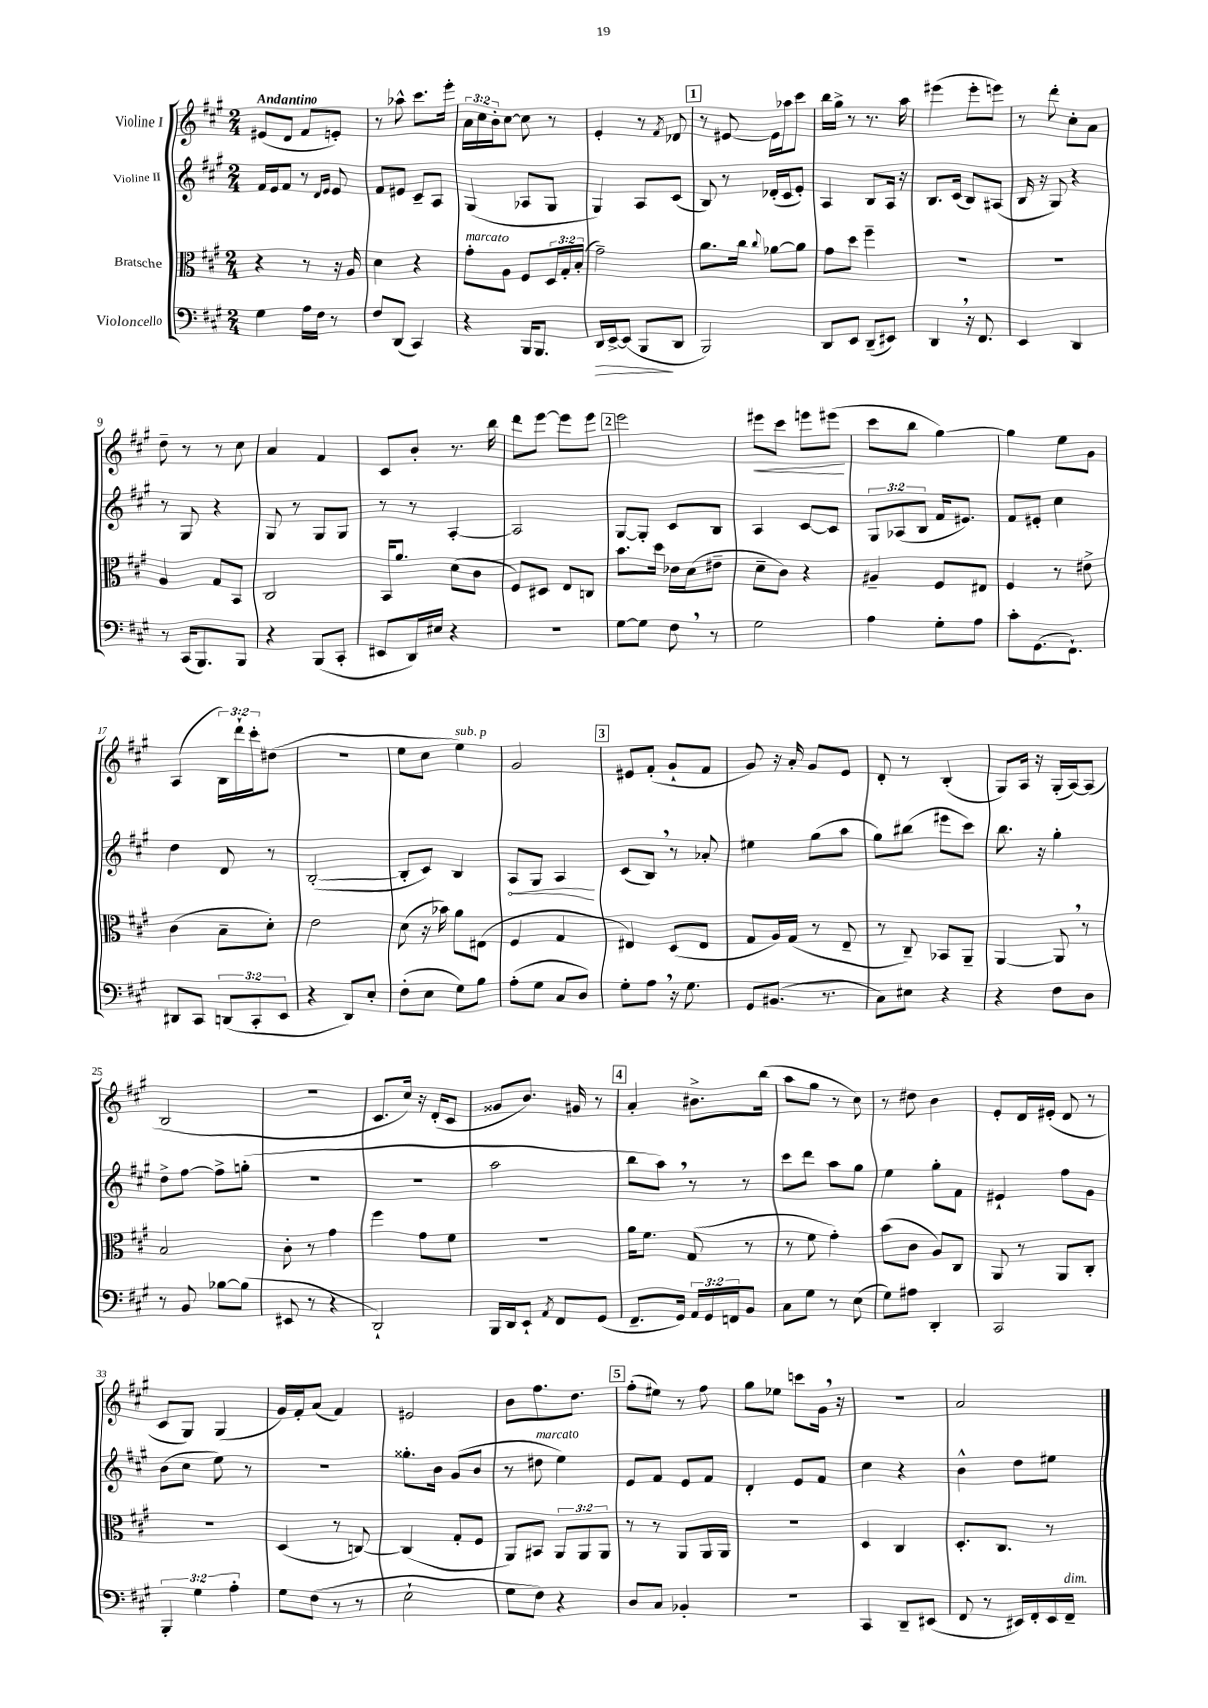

**kern	**kern	**kern	**kern
*staff4	*staff3	*staff2	*staff1
*clefF4	*clefC3	*clefG2	*clefG2
*k[f#c#g#]	*k[f#c#g#]	*k[f#c#g#]	*k[f#c#g#]
*M2/4	*M2/4	*M2/4	*M2/4
4G#\	4r	16f#/LL	(8e#/L
.	.	16e/J	.
.	.	8f#/J	8d/J
16A\LL	8r	8r	8f#/L
16F#\JJ	.	.	.
.	.	16qqd/LL	.
.	.	16qqe/JJ	.
8r	16r	8e/	8e'/J)
.	16A/	.	.
=	=	=	=
8F#/L	4d\	8f#/L	8r
(8DD/J	.	8e#/J	8aa-^^\
4CC#/)	4r	8c#~/L	8.ccc#\L
.	.	8A/J	.
.	.	.	16eee'\Jk
=	=	=	=
4r	8g#'\L	(4G#/	24a\LL
.	.	.	24cc#\
.	.	.	24b'\J
.	8A\J	.	[8cc#\J
16BBB/LK	8F#/L	8A-/L	8cc#\]
8.BBB/J	.	.	.
.	24D/L	8G#/J	8r
.	24G#'/	.	.
.	(24B'/JJ	.	.
=	=	=	=
16DD/LL	2g#~\)	4G#/)	4e'/
[16EE^/J	.	.	.
(8EE/]J	.	.	.
8BBB/L	.	8A/L	8r
.	.	.	8qf#/
8DD/J	.	(8c#/J	8d-/
=	=	=	=
2BBB/)	8.a\L	8B/)	8r
.	.	8r	[8e#/
.	16cc#\Jk	.	.
.	8qqcc#/	.	.
.	[8a-\L	(16d-'/LL	16e#\]LL
.	.	16c#/J	16aa-\J
.	8a-\]J	8e'/J)	8ccc#\J
=	=	=	=
8DD/L	8g#\L	4A/	16bb\LL
.	.	.	16gg#^\JJ
8EE/J	8dd\J	.	8r
(8DD~/L	4ff#~\	8B/L	8.r
8EE#/J)	.	16A/Jk	.
.	.	16r	16aa\
=	=	=	=
4DD/	2r	8.B/L	(4eee#\
.	.	(16c#/Jk	.
16r	.	8B/L)	8eee#'\L
8.FF#/	.	.	.
.	.	(8A#/J	8eee\J)
=	=	=	=
4EE/	2r	16B/	8r
.	.	16r	.
.	.	8G#/)	8ddd'\
4DD/	.	4r	8cc#'\L
.	.	.	8a\J
=	=	=	=
8r	4A/	8r	8dd~\
(16CC#/LK	.	8G#/	8r
8.BBB/)	.	.	.
.	8G#/L	4r	8r
8BBB/J	8BB/J	.	8cc#\
=	=	=	=
4r	2C#/	8G#/	4a/
.	.	8r	.
(8BBB/L	.	8G#/L	4f#/
8CC#'/J	.	8G#/J	.
=	=	=	=
8EE#/L	16BB/LK	8r	8c#/L
.	8.a/J	.	.
16DD/L)	.	8r	8b'/J
16E#/JJ	.	.	.
4r	(8d\L	[4A'/	8.r
.	8c#\J	.	.
.	.	.	16bb\
=	=	=	=
2r	8F#/L)	2A/]	8ddd\L
.	8D#/J	.	[8eee\J
.	8E/L	.	8eee\]L
.	8C/J	.	8eee\J
=	=	=	=
[8G#\L	8.b\L	[8G#/L	2eee\
8G#\]J	.	8G#'/]J	.
.	16dd\Jk	.	.
8F#\	16e-\LL	8c#/L	.
.	(16d\J	.	.
8r	8e#~\J	8B/J	.
=	=	=	=
2G#\	8d~\L	4A/	8eee#\L
.	8c#\J)	.	8ccc#\J
.	4r	[8c#/L	8eee\L
.	.	8c#/]J	(8eee#\J
=	=	=	=
4A\	4A#~/	12G#/L	8ccc#\L
.	.	(12A-/	.
.	.	.	8bb\J
.	.	12B/J	.
8G#'\L	8F#/L	16f#/LK	[4gg#\)
.	.	8.e#/J)	.
8A\J	8E#/J	.	.
=	=	=	=
8c#'\L	4F#/	8f#/L	4gg#\]
(8.GG#\	.	8e#'/J	.
.	8r	4cc#\	8ee\L
8.FF#`\J)	.	.	.
.	8e#^\	.	8g#\J
=	=	=	=
8DD#/L	(4c#\	4dd\	(4A/
8CC#/J	.	.	.
(12DD/L	8B~\L	8d/	24B\LL)
.	.	.	24ddd`\
12CC#'/	.	.	24ccc#'\J
.	8d'\J)	8r	(8dd#\J
12EE/J	.	.	.
=	=	=	=
4r	2e\	([2B'/	2r
8DD/L)	.	.	.
8E'/J	.	.	.
=	=	=	=
(8F#'\L	(8d\	8B'/]L	8ee\L
8E\J	16r	8c#/J)	8cc#\J
.	16b-\)	.	.
8G#\L)	8a\L	4B/	4ee\)
8B\J	(8E#\J	.	.
=	=	=	=
(8A'\L	4F#/	8A/L	2g#/
8G#\J	.	8G#/J	.
8C#/L	4G#/	4A/	.
8D/J)	.	.	.
=	=	=	=
8G#'\L	4E#/)	(8c#/L	8e#/L
8A\J	.	8B/J)	(8f#'/J
16r	(8D/L	8r	8g#`/L
8.G#\	.	.	.
.	8E#/J	8a-'/	8f#/J
=	=	=	=
8GG#/L	8G#/L	4ee#\	8g#/)
(8.BB#/J	16A/L)	.	16r
.	(16G#/JJ	.	16a'/
.	8r	(8gg#\L	8g#/L
8.r	.	.	.
.	8E~/	8aa\J	8e/J
=	=	=	=
8C#\L)	8r	8gg#\L)	8d'/
8E#\J	8C#~/)	(8bb#\J	8r
4r	8BB-/L	8eee#\L	(4B'/
.	8AA~/J	8ccc#\J)	.
=	=	=	=
4r	[4AA/	8.bb\	8G#/L)
.	.	.	16A/Jk
.	.	16r	16r
8F#\L	8AA/]	4gg#'\	(16G#'/LL
.	.	.	[16A/J)
8D\J	8r	.	(8A/]J
=	=	=	=
8r	2B/	8dd^\L	2B/
8BB/	.	[8ff#\J	.
[8B-\L	.	8ff#^\]L	.
(8B-\]J	.	(8gg'\J	.
=	=	=	=
8EE#/	8c#'\	2r	2r
8r	8r	.	.
4r	4g#\	.	.
=	=	=	=
2DD`/)	4ff#\	2r	8.c#/L
.	.	.	16cc#/Jk)
.	8g#\L	.	16r
.	.	.	(16d'/LK
.	8f#\J	.	8c#/J
=	=	=	=
16BBB/LL	2r	2aa\	8g##/L
16DD/J	.	.	.
8EE`/J	.	.	8.b/J)
8qAA/	.	.	.
8FF#/L	.	.	.
.	.	.	16g#/
(8GG#/J	.	.	8r
=	=	=	=
8.FF#~/L	16a\LK	8bb\L	4a'/
.	8.f#\J	.	.
.	.	8aa\J)	.
16GG#/Jk)	.	.	.
24AA/LL	(8G#/	8r	8.b#^\L
24GG#/	.	.	.
24FF/J	.	.	.
8BB/J	8r	8r	.
.	.	.	(16bb\Jk
=	=	=	=
8C#\L	8r	8ccc#\L	8aa\L
8G#\J	8f#\	8ddd\J	8gg#\J
8r	4g#'\)	8aa\L	8r
(8E\	.	8gg#\J	8cc#\)
=	=	=	=
8G#\L)	(8b\L	4ee\	8r
8A#\J	8c#\J	.	8dd#\
4DD'/	8A/L)	8gg#'\L	4b\
.	8C#/J	8f#\J	.
=	=	=	=
2CC#/	8AA/	4e#`/	8e'/L
.	8r	.	16d/L
.	.	.	(16e#'/JJ
.	8AA/L	8ff#\L	8d/
.	8C#'/J	8g#\J	8r
=	=	=	=
6BBB'/	2r	(8b\L	8c#/L
.	.	8cc#\J	8G#/J)
6G#\	.	.	.
.	.	8ee\)	(4G#/
6A'\	.	.	.
.	.	8r	.
=	=	=	=
8G#\L	(4D/	2r	16g#/LL)
.	.	.	16f#'/J
(8F#\J	.	.	(8a/J
8r	8r	.	4f#/)
8r	[8C/)	.	.
=	=	=	=
2E`\	(4C/]	8.gg##'\L	2e#/
.	.	16b\Jk	.
.	8G#'/L	(8g#/L	.
.	8F#/J	8b/J	.
=	=	=	=
8G#\L	8AA/L)	8r	8b\L
8F#\J)	8BB#/J	8dd#\	8.ff#\
4r	12AA/L	4ee\)	.
.	.	.	8.dd\J
.	12AA/	.	.
.	12AA/J	.	.
=	=	=	=
8D/L	8r	8e/L	(8ff#'\L
8C#/J	8r	8f#/J	8ee#\J)
4BB-'/	8AA/L	8e/L	8r
.	16AA/L	8f#/J	8ff#\
.	16AA/JJ	.	.
=	=	=	=
2r	2r	4d'/	8gg#\L
.	.	.	8ee-\J
.	.	8e/L	8ccc\L
.	.	8f#/J	16g#\Jk
.	.	.	16r
=	=	=	=
4CC#/	4D/	4cc#\	2r
8DD~/L	4C#/	4r	.
(8EE#/J	.	.	.
=	=	=	=
8FF#/	8.D'/L	4b^^\	2a/
8r	.	.	.
.	8.C#/J	.	.
16EE#/LL)	.	8dd\L	.
16FF#'/	.	.	.
16EE#/	8r	8ee#\J	.
16FF#~/JJ	.	.	.
==	==	==	==
*-	*-	*-	*-
